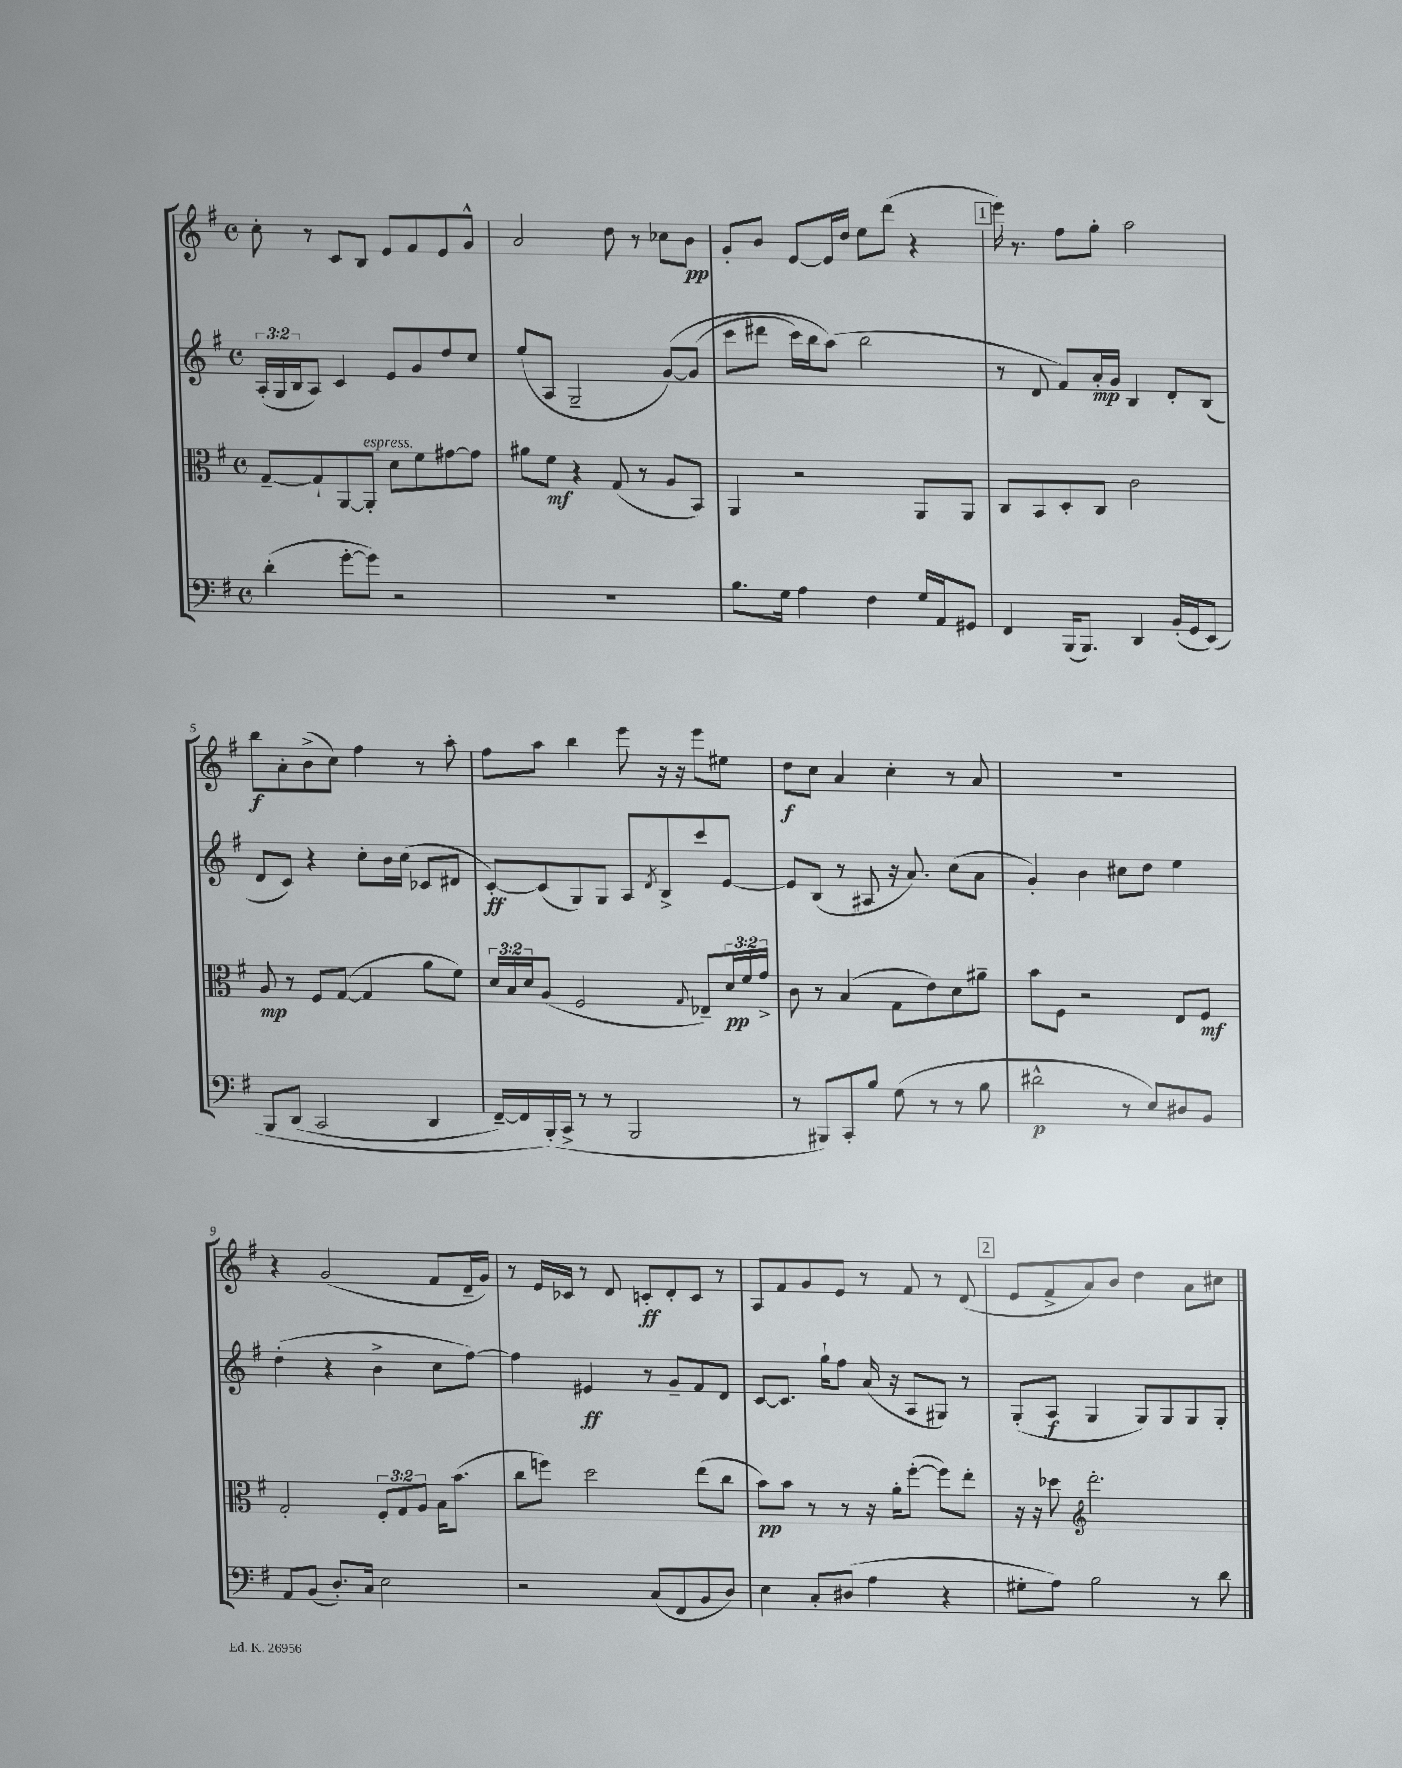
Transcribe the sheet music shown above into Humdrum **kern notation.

**kern	**kern	**kern	**kern
*staff4	*staff3	*staff2	*staff1
*clefF4	*clefC3	*clefG2	*clefG2
*k[f#]	*k[f#]	*k[f#]	*k[f#]
*M4/4	*M4/4	*M4/4	*M4/4
*met(c)	*met(c)	*met(c)	*met(c)
(4d'	[8G~	(24A'	8cc'
.	.	24G	.
.	.	24B	.
.	8G`]	8A)	8r
[8g'	[8AA	4c	8c
8g])	8AA']	.	8B
2r	8d	8e	8e
.	8f#	8g	8f#
.	[8g#	8dd	8e
.	8g#]	8cc	8g^^
=	=	=	=
1r	8a#	(8ee	2a
.	8f#	8A	.
.	4r	2G~	.
.	(8G	.	8dd
.	8r	.	8r
.	8A	&([8g)	8cc-
.	8BB)	(8g]	8b
=	=	=	=
8.B	4AA	8ccc	8g'
.	.	8ddd#	8b
16G	.	.	.
4A	2r	16ccc)	[8e
.	.	16bb	.
.	.	(8aa&)	16e]
.	.	.	16dd
4F#	.	2bb	8ee
.	.	.	(8ddd
16G	8AA	.	4r
16AA	.	.	.
8GG#	8AA	.	.
=	=	=	=
4FF#	8C	8r	16eee)
.	.	.	8.r
.	8BB	8d	.
(16BBB	8D'	8f#)	8ff#
8.BBB)	.	.	.
.	8C	16a'	8gg'
.	.	16g	.
4DD	2c	4B	2aa
(16BB'	.	8d'	.
16GG	.	.	.
&(8EE)	.	(8B	.
=	=	=	=
8BBB	8A	8d	8bb
(8DD	8r	8c)	8a'
2CC	8F#	4r	(8b^
.	([8G	.	8cc)
.	4G]	8cc'	4ff#
.	.	16b	.
.	.	(16cc	.
4DD	8a	8c-	8r
.	8f#)	8d#	8aa'
=	=	=	=
[16FF#~)	24d	[8c')	8ff#
.	24B	.	.
16FF#]	.	.	.
.	24d	.	.
(16BBB'&)	(8A	(8c]	8aa
16CC^	.	.	.
8r	2F#	8G)	4bb
8r	.	8G	.
2BBB	.	8A	8eee
.	.	8qd	.
.	.	8B^	16r
.	.	.	16r
.	8qqG	.	.
.	8E-~)	8ccc	8eee
.	24d	[8e	8ee#
.	24f#	.	.
.	24g^	.	.
=	=	=	=
8r	8c	8e]	8dd
8BBB#)	8r	(8B	8cc
8CC'	(4B	8r	4a
8B	.	8A#	.
(8G	8G	16r	4cc'
.	.	8.a)	.
8r	8e)	.	.
8r	8d	(8cc	8r
8B	8a#~	8a	8a
=	=	=	=
2d#^^	8b	4g')	1r
.	8F#	.	.
.	2r	4b	.
8r	.	8cc#	.
8E)	.	8dd	.
8D#	8E	4ee	.
8BB	8F#	.	.
=	=	=	=
8AA	2G'	(4dd'	4r
(8BB	.	.	.
8.D')	.	4r	(2g
16C	.	.	.
2E	12F#'	4b^	.
.	12G	.	.
.	12A	.	.
.	16B	8cc	8f#
.	(8.b	.	.
.	.	[8ff#)	16d~
.	.	.	16g)
=	=	=	=
2r	8cc	4ff#]	8r
.	8ff)	.	16e
.	.	.	16c-
.	2dd	4e#	8r
.	.	.	8d
(8C	.	8r	8c'
8FF#	.	8g~	8d'
8BB	(8ee	8f#	8c
8D)	8cc	8d	8r
=	=	=	=
4E	8b)	[8c	8A
.	8b	8.c]	8f#
8C'	8r	.	8g
.	.	16gg`	.
(8D#	8r	8ff#	8e
4A	16r	(16a	8r
.	16a'	16r	.
.	([8ff#'	8A	8f#
4r	8ff#])	8G#)	8r
.	8ee'	8r	(8d
=	=	=	=
8G#'	16r	(8G'	8e
.	16r	.	.
8A)	8dd-	8A	8f#^
*	*clefG2	*	*
2B	2.ddd'	4G	8a)
.	.	.	8b
.	.	8G)	4dd
.	.	8G	.
8r	.	8G	8a
8d	.	8G'	8cc#
==	==	==	==
*-	*-	*-	*-
